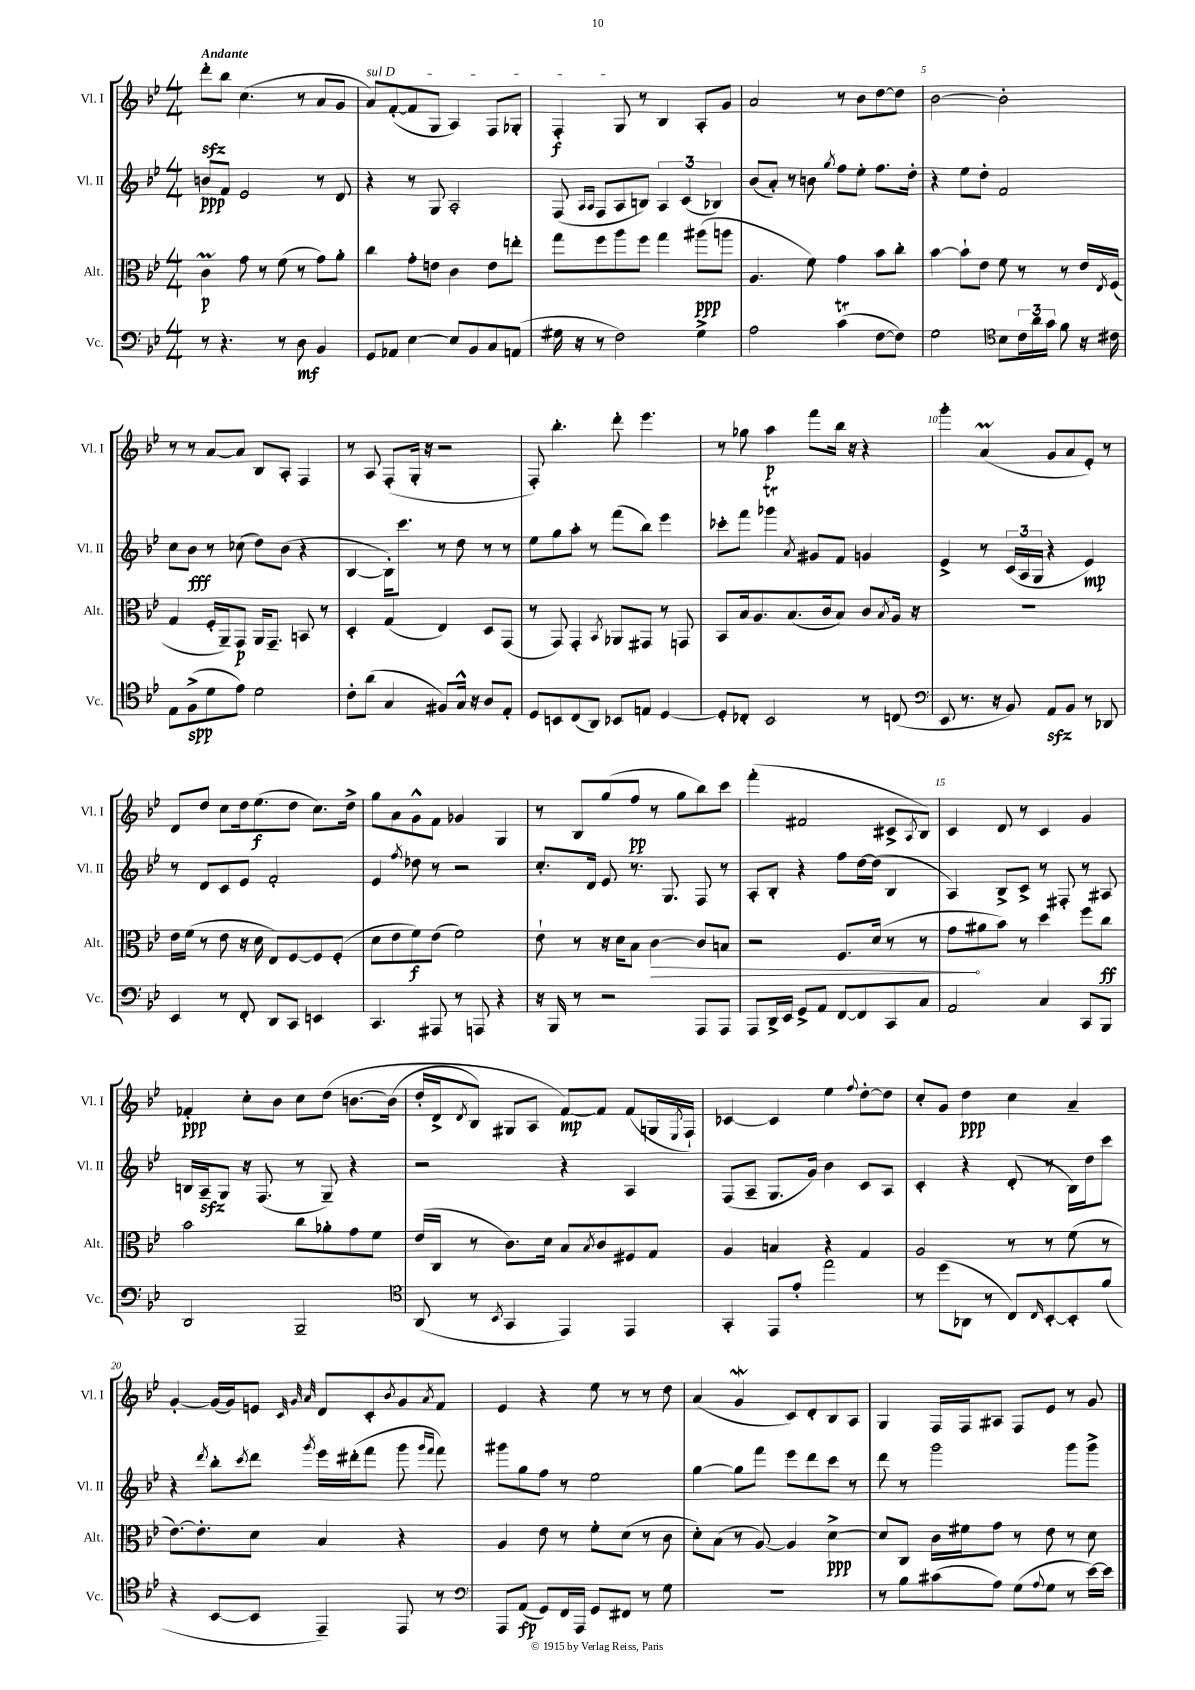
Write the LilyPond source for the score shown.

<<
\new StaffGroup <<
\new Staff = "s0" \with { instrumentName = "Vl. I" shortInstrumentName = "Vl. I" } {
    \clef treble \key bes \major \numericTimeSignature \time 4/4 \tempo "Andante"
    d'''8-.\sfz bes''8 c''4.( r8 a'8 g'8 |
    \once \override TextSpanner.bound-details.left.text = \markup { \italic "sul D" } a'8\startTextSpan) f'8~-.( f'8 g8 a4) f8 ges8-. |
    f4-.\f g8\stopTextSpan r8 bes4 a8-. g'8 |
    a'2 r8 bes'8 d''8~ d''8 |
    bes'2~ bes'2-. |
    r8 r8 a'8~ a'8 bes8 a8-. f4 |
    r8 a8 f8-.( g16-. r16 r2 |
    f8-.) bes''4.-. d'''8-. ees'''4. |
    r8 ges''8 a''4\p f'''8 bes''16 r16 r4 |
    g'''4-. a'4\prall( g'8 a'8 ees'8-.) r8 |
    d'8 d''8 c''8 d''16 ees''8.\f( d''8 c''8.) d''16-> |
    g''8 a'8 g'8-^ f'8 ges'4 g4 |
    r8 bes8 g''8( f''8\pp r8 g''8 bes''8) c'''8 |
    f'''4-.( fis'2 cis'8-> \acciaccatura { a8 } bes8) |
    c'4 d'8 r8 c'4 g'4 |
    fes'4-.\ppp c''8-. bes'8 c''8 d''8\( b'8.~ b'16( |
    d''16-. d'16-> \acciaccatura { d'8 } bes8) gis8 a8 f'8~\mp\) f'8 f'8( g16 \acciaccatura { ees8 } f16-!) |
    ces'4~ ces'4 ees''4 \appoggiatura { f''8 } d''8~-. d''8 |
    c''8-. g'8 d''4\ppp c''4 a'4-- |
    g'4~-. g'16( g'16) e'8 \grace { c'32 g'32 a'32 } d'8 c'8-. \acciaccatura { bes'8 } g'8 \acciaccatura { a'8 } f'8 |
    ees'4 r4 ees''8 r8 r8 d''8 |
    a'4( g'4\mordent c'8) d'8-. bes8 a8 |
    g4 f16 f16 ais8 f8 ees'8 r8 g'8 \bar "|." |
}
\new Staff = "s1" \with { instrumentName = "Vl. II" shortInstrumentName = "Vl. II" } {
    \clef treble \key bes \major \numericTimeSignature \time 4/4
    b'8\ppp f'8 ees'2 r8 d'8 |
    r4 r8 g8 a2-. |
    f8( \grace { a16 a16 } f8 a8 b8) \tuplet 3/2 { a4 c'4( bes4) } |
    bes'8( a'8-.) r8 b'8 \acciaccatura { g''8 } f''8 ees''8-. f''8. d''16-. |
    r4 ees''8 d''8-. f'2 |
    c''8 bes'8\fff r8 ces''8( d''8) bes'8( r4 |
    bes4~ bes16-.) c'''8. r8 d''8 r8 r8 |
    ees''8 g''8 a''8-. r8 f'''8( bes''8) ees'''4 |
    ces'''8-. f'''8 ges'''4\trill \acciaccatura { a'8 } gis'8 f'8 g'4 |
    ees'4-> r8 \tuplet 3/2 { c'16( a16 g16 } r4 ees'4\mp) |
    r8 d'8 c'8 ees'8 f'2-. |
    ees'4 \acciaccatura { f''8 } des''8 r8 r2 |
    c''8.-. d'16 ees'8 r8. g8. f8 r8 |
    a8-. bes8-. r4 f''8 d''16~ d''16( bes4 |
    a4) bes8-> c'8-> r8 fis8-. r8 ais8 |
    b16 a16--\sfz g8 r16 f8.( r8 g8--) r4 |
    r2 r4 a4 |
    f8( a8-- g8. g'16) bes'4 c'8 a8 |
    c'4-. r4 d'8-.( r8 bes16) d''16 c'''8 |
    r4 \acciaccatura { d'''8 } bes''8-. \acciaccatura { c'''8 } d'''8 \acciaccatura { g'''8 } ees'''16 dis'''16-.( f'''8 g'''8 \grace { g'''16 f'''16 } f'''8) |
    gis'''8 g''8 f''8 r8 ees''2 |
    g''4~ g''8 f'''8 ees'''8 d'''8 c'''8 r8 |
    d'''8 r8 g'''2 g'''8 g'''8-> \bar "|." |
}
\new Staff = "s2" \with { instrumentName = "Alt." shortInstrumentName = "Alt." } {
    \clef alto \key bes \major \numericTimeSignature \time 4/4
    c'4\prall\p g'8 r8 f'8( r8 g'8) a'8-. |
    c''4 g'8-. e'8 c'4 e'8 e''8-. |
    g''8 f''8 a''8 f''8 g''4 ais''8\ppp( a''8 |
    a4. f'8) g'4 bes'8 c''8-. |
    bes'4~ bes'8-! ees'8 f'8 r8 r8 ees'16 \acciaccatura { ees8 } f16( |
    g4 f16-. a,16--) g,8\p a,16 g,8.-- b,8 r8 |
    d4-. g4( ees4) d8 g,8( |
    r8 g,8) g,4-. \acciaccatura { bes,8 } aes,8 gis,8 r8 g,8 |
    bes,8 bes16 a8. bes8.( c'16 bes8) c'8 \acciaccatura { bes8 } a16 r16 |
    R1 |
    ees'16 f'16( r8 ees'8 r16 d'16 ees8) f8~ f8 f8-.( |
    d'8 ees'8 f'8\f) ees'8( f'2) |
    ees'8-! r8 r16 d'16 bes8 \once \override Hairpin.circled-tip = ##t c'4~\> c'8 b8 |
    r2 f8. d'16( r8 r8 |
    g'8\! ais'8 bes'8) r8 d''4 f''8 c''8\ff |
    bes'2 c''8 aes'8-. g'8 f'8 |
    ees'16( c16 r8 c'8.) d'16 bes8 \acciaccatura { bes8 } c'8 fis8 g8 |
    a4 b4 r4 g4 |
    a2 r8 r8 f'8( r8 |
    ees'8.~) ees'8.-. d'8 bes4 r4 |
    a4 ees'8 r8 f'8-. d'8( r8 c'8 |
    d'8-.) bes8( r8 a8~) a4 d'4~->\ppp |
    d'8 c8 c'16 fis'16 g'8 r8 ees'8 r8 d'8 \bar "|." |
}
\new Staff = "s3" \with { instrumentName = "Vc." shortInstrumentName = "Vc." } {
    \clef bass \key bes \major \numericTimeSignature \time 4/4
    r8 r4. r8 d8\mf bes,4 |
    g,8 aes,8 ees4~ ees8 bes,8 c8 a,8( |
    gis16 r16 r8 f2) gis4-> |
    a2 c'4\trill( f8~ f8) |
    g2 \clef tenor bes8 \tuplet 3/2 { c'16 a'16 g'16 } f'8 r16 cis'16 |
    ees8 f8->\spp( d'8 ees'8) d'2 |
    c'8-. a'8( g4 fis8) g16-^ r16 a8 ees8-. |
    d8 b,8 c8( a,8) bes,8 e8 d4~ |
    d8-. ces8-. bes,2 r8 c8( |
    \clef bass ees,8 r8. r16 bes,8) a,8\sfz bes,8 r8 des,8 |
    ees,4 r8 f,8-. d,8 c,8 e,4 |
    c,4. ais,,8 r8 a,,8 r4 |
    r16 bes,,16 r8 r2 a,,8 a,,8 |
    a,,8 d,16-> ees,16 g,8-> a,8 f,8~ f,8 c,8 c8 |
    a,2 c4 c,8 bes,,8 |
    d,2 bes,,2-- |
    \clef tenor a,8( r8 \acciaccatura { bes,8 } g,4 ees,4) ees,4 |
    g,4-. ees,8 ees'8-. ees''2 |
    r8 d''8( aes,8 r8 c8) \grace { c16 } bes,8~-. bes,8-. f'8( |
    r4 bes,8~ bes,8 ees,4--) ees,8 r8 |
    \clef bass a,,8 a,8\fp( g,8) f,16 a,,16 g,8 fis,8 r8 g8 |
    R1 |
    r8 bes8 cis'8( a8) g8( \appoggiatura { a8 } g8 r8 ees'16~) ees'16 \bar "|." |
}
>>
>>
\layout { \context { \Score \override BarNumber.break-visibility = ##(#f #t #t) barNumberVisibility = #(every-nth-bar-number-visible 5) } }
